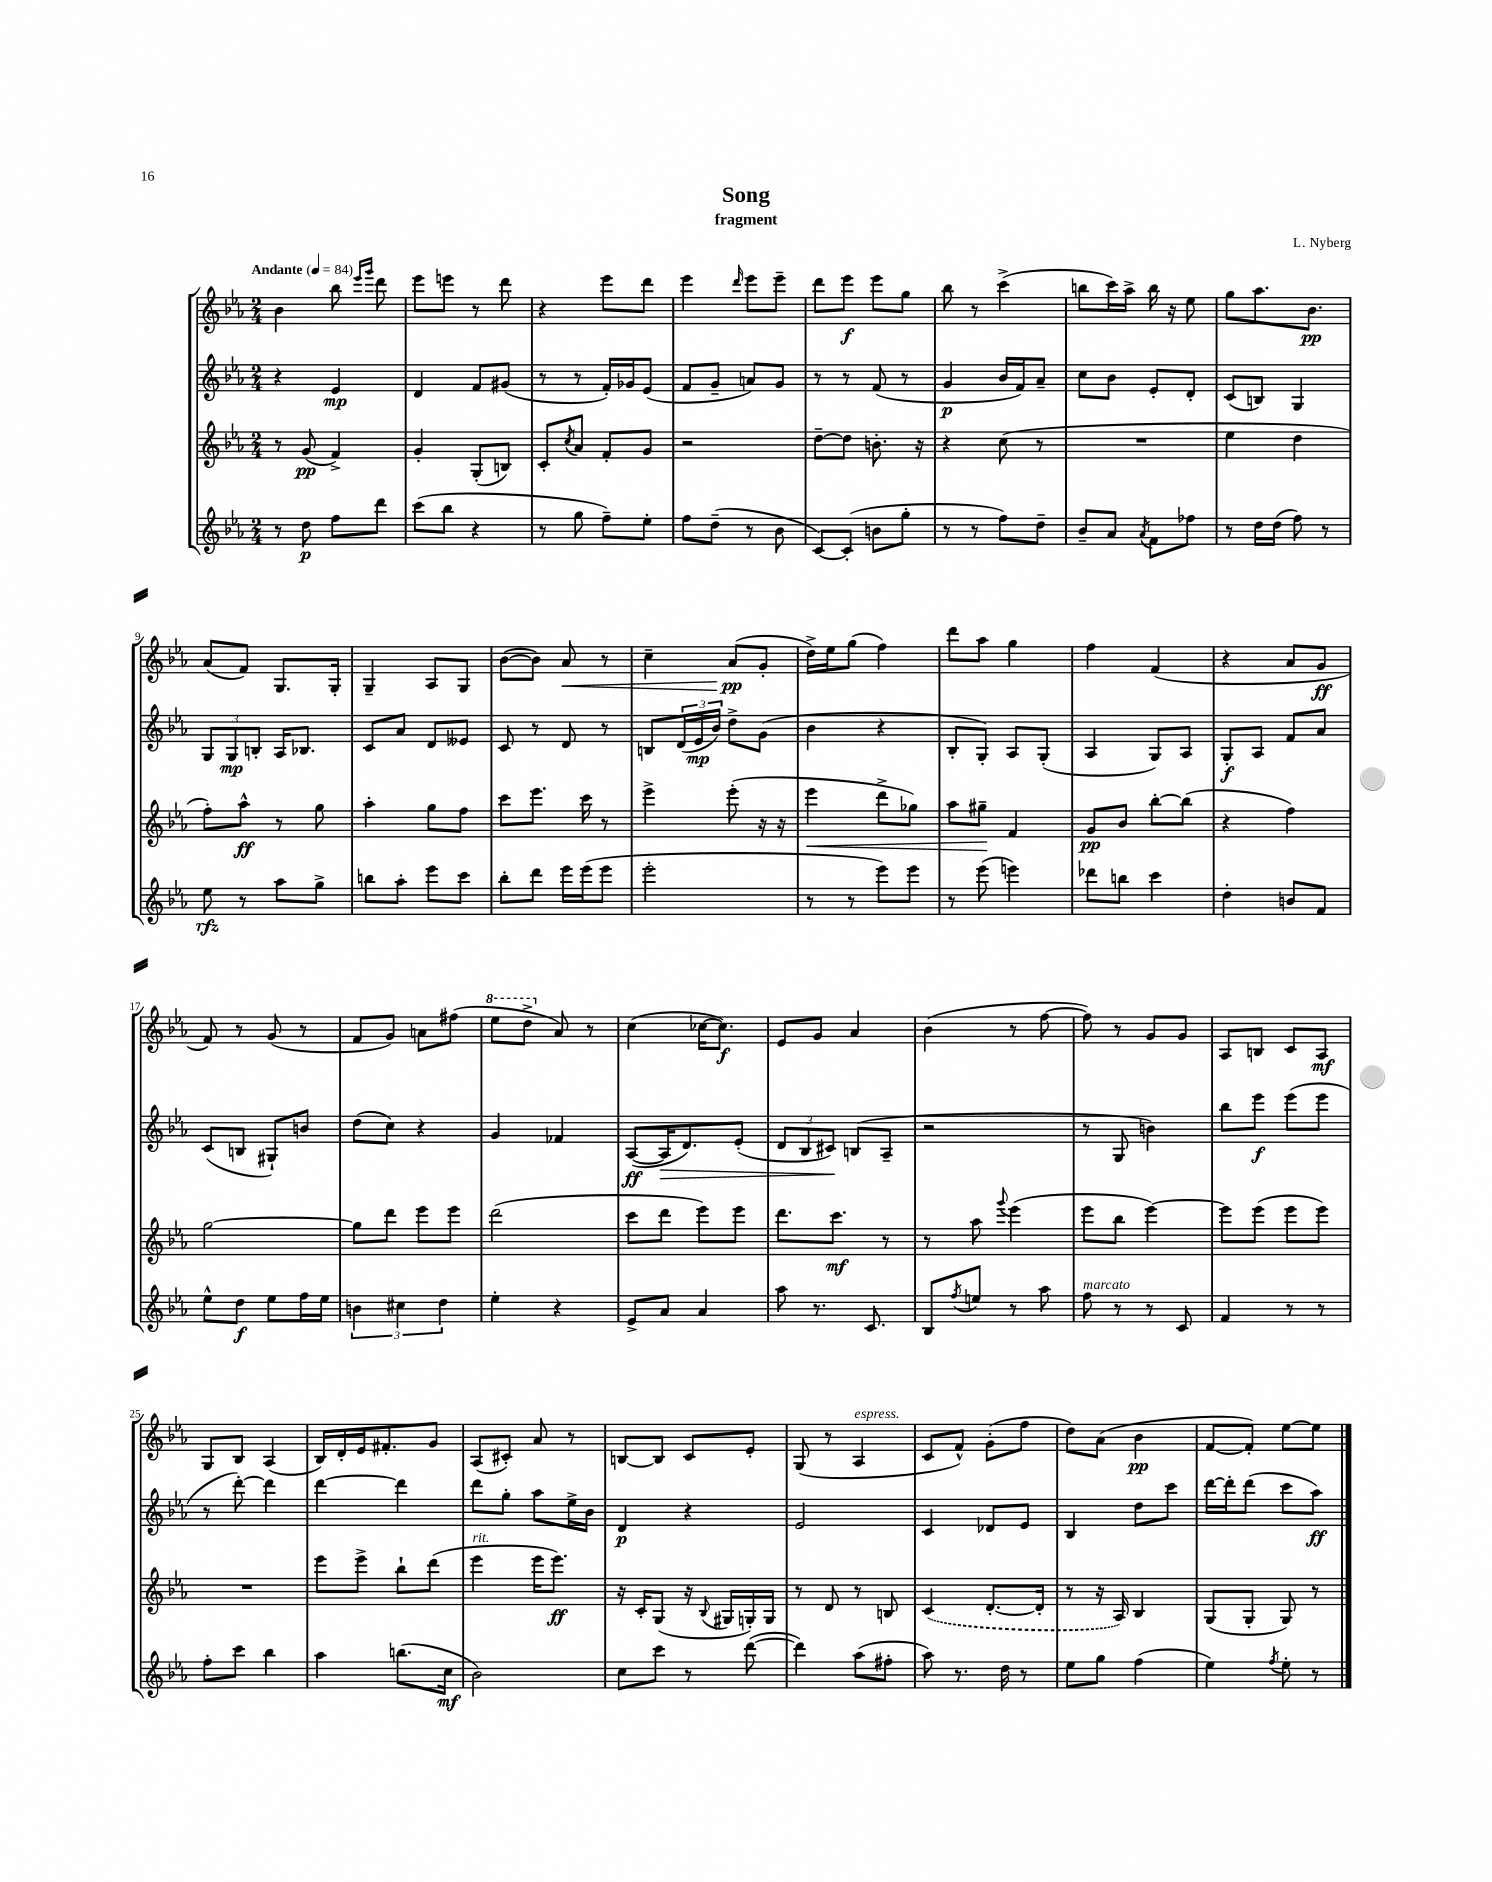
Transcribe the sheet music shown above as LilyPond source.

\header { title = "Song" composer = "L. Nyberg" subtitle = "fragment" }
<<
\new StaffGroup <<
\new Staff = "s0" {
    \clef treble \key ees \major \numericTimeSignature \time 2/4 \tempo "Andante" 4 = 84
    bes'4 bes''8 \grace { ees'''16 g'''16 } d'''8 |
    ees'''8 e'''8 r8 d'''8 |
    r4 ees'''8 d'''8 |
    ees'''4 \grace { d'''16 } ees'''8 ees'''8-- |
    d'''8 ees'''8\f ees'''8 g''8 |
    bes''8 r8 c'''4->( |
    b''8 c'''16) aes''16-> b''16 r16 ees''8 |
    g''8 aes''8. bes'8.\pp |
    aes'8( f'8) g8. g16-. |
    g4-- aes8 g8 |
    bes'8~( bes'8) aes'8\< r8 |
    c''4-- aes'8\pp\!( g'8-. |
    d''16->) ees''16 g''8( f''4) |
    d'''8 aes''8 g''4 |
    f''4 f'4( |
    r4 aes'8 g'8\ff |
    f'8) r8 g'8( r8 |
    f'8 g'8) a'8 fis''8( |
    \ottava #1 ees'''8 d'''8-> \ottava #0 aes'8) r8 |
    c''4( ces''16~ ces''8.\f) |
    ees'8 g'8 aes'4 |
    bes'4( r8 f''8~ |
    f''8) r8 g'8 g'8 |
    aes8 b8 c'8 aes8\mf |
    g8 bes8 aes4( |
    bes16) d'16-. ees'16 fis'8.-. g'8 |
    aes8( cis'8-.) aes'8 r8 |
    b8~ b8 c'8 ees'8-. |
    g8( r8 aes4^\markup { \italic "espress." } |
    c'8 f'8-^) g'8-.( f''8 |
    d''8) aes'8( bes'4\pp |
    f'8~ f'8-.) ees''8~ ees''8 \bar "|." |
}
\new Staff = "s1" {
    \clef treble \key ees \major \numericTimeSignature \time 2/4
    r4 ees'4\mp |
    d'4 f'8 gis'8( |
    r8 r8 f'16-.) ges'16 ees'8( |
    f'8 g'8-- a'8) g'8 |
    r8 r8 f'8( r8 |
    g'4\p bes'16 f'16) aes'8-- |
    c''8 bes'8 ees'8-. d'8-. |
    c'8( b8) g4 |
    \tuplet 3/2 { g8 g8\mp b8-. } aes16 bes8. |
    c'8 aes'8 d'8 eeses'8 |
    c'8 r8 d'8 r8 |
    b8 \tuplet 3/2 { d'16( ees'16\mp bes'16) } d''8-> g'8( |
    bes'4 r4 |
    bes8-. g8-.) aes8 g8-.( |
    aes4 g8) aes8 |
    g8-.\f aes8 f'8 aes'8 |
    c'8( b8 gis8-!) b'8 |
    d''8( c''8) r4 |
    g'4 fes'4 |
    aes8~\ff( aes16\> d'8.) ees'8-.( |
    \tuplet 3/2 { d'8 bes8 cis'8\!) } b8( aes8-- |
    r2 |
    r8 g8 b'4) |
    bes''8 ees'''8\f ees'''8( ees'''8 |
    r8 d'''8~-.) d'''4 |
    d'''4~ d'''4 |
    d'''8 g''8-. aes''8 ees''16-> bes'16 |
    d'4\p r4 |
    ees'2 |
    c'4 des'8 ees'8 |
    bes4 d''8 c'''8 |
    d'''16~ d'''16-. d'''8( c'''8 aes''8\ff) \bar "|." |
}
\new Staff = "s2" {
    \clef treble \key ees \major \numericTimeSignature \time 2/4
    r8 g'8\pp( f'4->) |
    g'4-. g8-.( b8) |
    c'8-. \acciaccatura { c''8 } aes'8 f'8-. g'8 |
    r2 |
    d''8~-- d''8 b'8.-. r16 |
    r4 c''8( r8 |
    R2 |
    ees''4 d''4 |
    f''8-.) aes''8-^\ff r8 g''8 |
    aes''4-. g''8 f''8 |
    c'''8 ees'''8. c'''16 r8 |
    ees'''4-> ees'''8-.( r16 r16 |
    ees'''4\< d'''8-> ges''8) |
    aes''8 gis''8--\! f'4 |
    g'8\pp bes'8 bes''8~-. bes''8( |
    r4 f''4) |
    g''2~ |
    g''8 d'''8 ees'''8 ees'''8 |
    d'''2( |
    c'''8 d'''8 ees'''8) ees'''8 |
    d'''8. c'''8.\mf r8 |
    r8 aes''8 \appoggiatura { g'''8 } ees'''4( |
    ees'''8 bes''8 ees'''4~) |
    ees'''8 ees'''8( ees'''8 ees'''8) |
    R2 |
    ees'''8 ees'''8-> bes''8-! d'''8( |
    ees'''4^\markup { \italic "rit." } ees'''16 ees'''8.\ff) |
    r16 c'16-. g8( r16 \appoggiatura { bes8 } gis16 g16-.) g16 |
    r8 d'8 r8 b8 |
    \once \slurDashed c'4( d'8.~-. d'16-. |
    r8 r16 aes16) bes4 |
    g8( g8-. g8) r8 \bar "|." |
}
\new Staff = "s3" {
    \clef treble \key ees \major \numericTimeSignature \time 2/4
    r8 d''8\p f''8 d'''8 |
    c'''8( bes''8 r4 |
    r8 g''8 f''8--) ees''8-. |
    f''8 d''8--( r8 bes'8 |
    c'8~) c'8-.( b'8 g''8-. |
    r8 r8 f''8) d''8-- |
    bes'8-- aes'8 \acciaccatura { aes'8 } f'8 fes''8 |
    r8 d''16 d''16( f''8) r8 |
    ees''8\rfz r8 aes''8 g''8-> |
    b''8 aes''8-. ees'''8 c'''8 |
    bes''8-. d'''8 ees'''16 ees'''16( ees'''8 |
    ees'''2-. |
    r8 r8 ees'''8) ees'''8 |
    r8 ees'''8( e'''4) |
    des'''8 b''8 c'''4 |
    d''4-. b'8 f'8 |
    ees''8-^ d''8\f ees''8 f''16 ees''16 |
    \tuplet 3/2 { b'4 cis''4 d''4 } |
    ees''4-. r4 |
    ees'8-> aes'8 aes'4 |
    aes''8 r8. c'8. |
    bes8 \acciaccatura { f''8 } e''8 r8 aes''8 |
    f''8^\markup { \italic "marcato" } r8 r8 c'8 |
    f'4 r8 r8 |
    f''8-. c'''8 bes''4 |
    aes''4 b''8.( c''16\mf |
    bes'2) |
    c''8 c'''8 r8 d'''8~( |
    d'''4) aes''8( fis''8-. |
    aes''8) r8. d''16 r8 |
    ees''8 g''8 f''4( |
    ees''4) \acciaccatura { f''8 } ees''8-. r8 \bar "|." |
}
>>
>>
